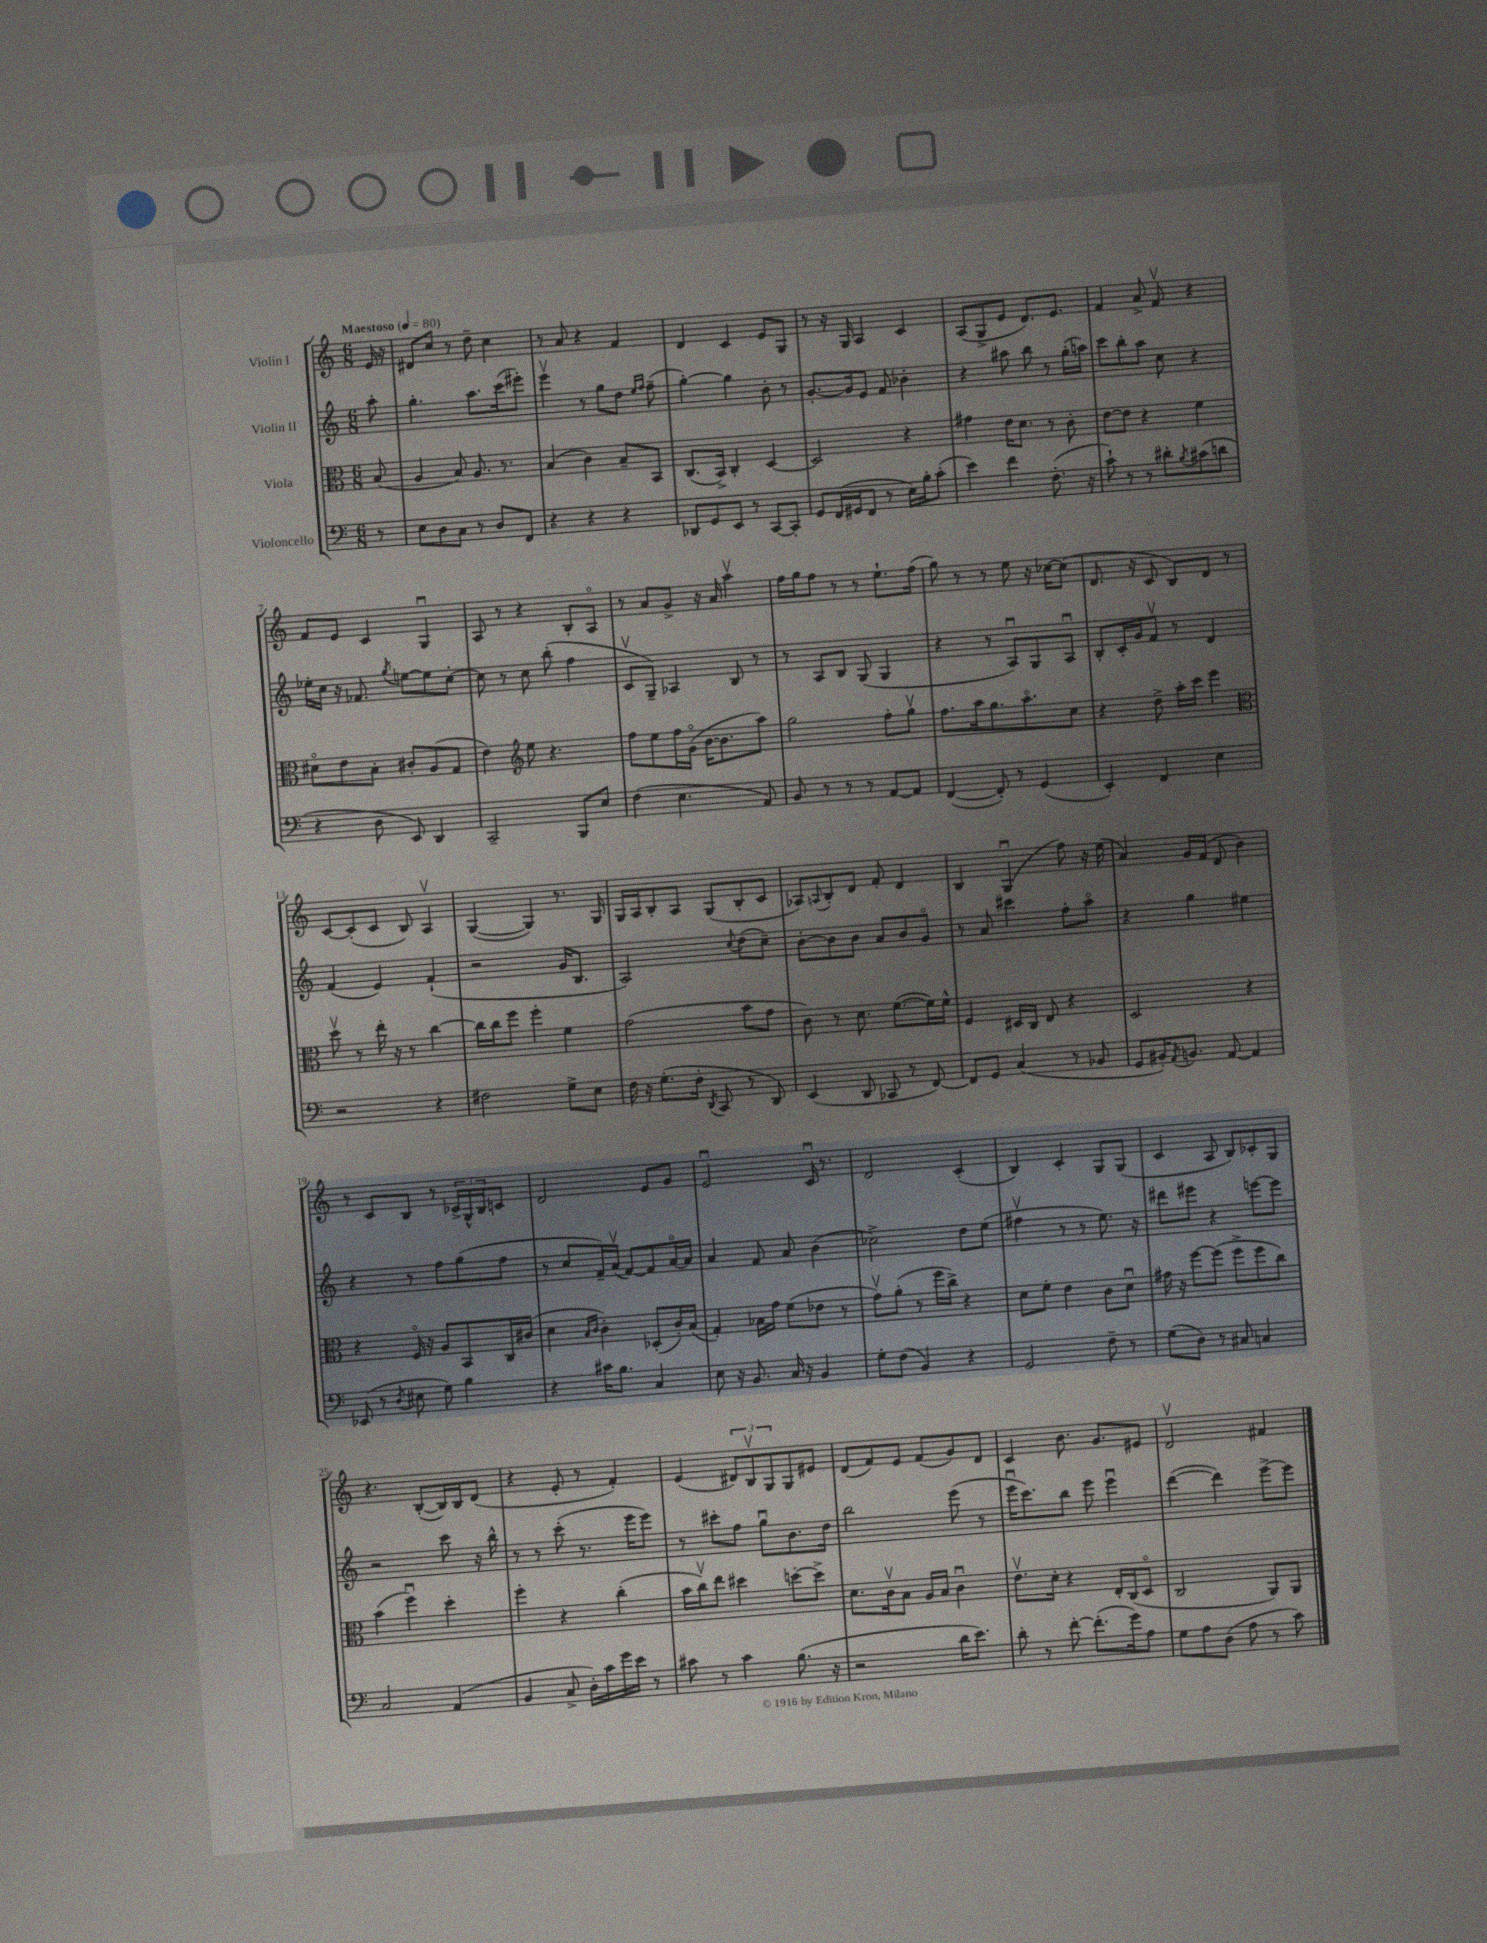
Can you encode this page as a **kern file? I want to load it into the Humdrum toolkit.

**kern	**kern	**kern	**kern
*staff4	*staff3	*staff2	*staff1
*clefF4	*clefC3	*clefG2	*clefG2
*k[]	*k[]	*k[]	*k[]
*M6/8	*M6/8	*M6/8	*M6/8
*MM80	*MM80	*MM80	*MM80
8r	(8B/	8aa'\	16e/
.	.	.	16r
=	=	=	=
8E\L	4A/	4.gg'\	8d#/L
8D\	.	.	8cc/J
8C\J	8B/)	.	8r
8r	8.A/	8.aa\L	8dd~\
8D/L	.	.	4cc\
.	8.r	(16ccc\k	.
8FF/J	.	8eee#'\J)	.
=	=	=	=
4r	(4B/	4eeev\	8r
.	.	.	8a/
4r	4c\)	8r	4r
.	.	8gg\L	.
4r	8B~/L	8dd\J	4f/
.	.	16qqee/LL	.
.	.	16qqff/JJ	.
.	8BB/J	(8ff~\	.
=	=	=	=
8DD-/L	(8.C/L	[4gg'\)	4d/
8GG/	.	.	.
.	16BB^/Jk)	.	.
8EE/J	4C'/	4gg\]	4c/
8r	.	.	.
[8CC/L	[4D/	8b'\	8e/L
8CC'/]J	.	8r	8G/J
=	=	=	=
8GG/L	2D/]	[8.g'/L	8r
(16FF/L	.	.	16r
16GG#/J	.	16g/]k	16G/
8FF/J	.	8e/J	4A/
8r	.	8f/	.
16E\LL)	4r	4b-'\	4c/
16B'\J	.	.	.
(8c'\J	.	.	.
=	=	=	=
4e\)	4g#\	4r	(8A/L
.	.	.	8G^/
4f\	16e\LK	8aa#\	8e/J
.	8.d\J	.	.
.	.	8bb\	8.d/L)
(8.F'\	8r	8r	.
.	.	.	8.e/J
.	8c'\	(16gg'\LL	.
16r	.	16aa\JJ)	.
=	=	=	=
8c`\)	[8e\L	8ccc\L	4f/
8r	8e\]J	8bb'\	.
8r	4r	8aa\J	8a^/
8d#'\L	.	8cc\	8fv/
8qB/	.	.	.
(8c#\	4f\	4r	4r
8d\J	.	.	.
=	=	=	=
4r	8d#o\L	16ee-'\LL	8f/L
.	.	16cc\JJ	.
.	8e\	16r	8e/J
.	.	8.f-/	.
8D\	8B'\J	.	4c/
.	.	8qgg/	.
8EE/)	8c#'/L	[8ee\L	.
4DD/	(8A/	8ee\]	4Gu/
.	8G/J	[8cc'\J	.
=	=	=	=
2CC~/	4e\)	8cc\]	8A/
.	.	8r	8r
*	*clefG2	*	*
.	8ee\	8cc\	4r
.	4.r	(8bb'\	.
8BBB/L	.	4ff\	8B'/L
8E/J	.	.	8Ao/J
=	=	=	=
(4F\	8ff\L	8cv/L	8r
.	8ee\	8G~/J)	8a/L
4.E\	16ff\L	4A-/	8g^/J
.	(16go\JJ	.	.
.	[16b\LK	.	16r
.	8.b\]	.	16a/
.	.	8B/	4aav\
8AA/)	8aa\J)	8r	.
=	=	=	=
8BB/	2gg\	8r	16ff\LL
.	.	.	16gg\J
8r	.	8A/L	8ff\J
8r	.	8B/J	8r
8r	.	(8G/	8r
[8AA/L	8ff'\L	4G/	8.ee`\L
8AA/]J	8ggv\J	.	.
.	.	.	(16ff\Jk
=	=	=	=
([4FF/	8.ff\L	4r	8gg\)
.	.	.	8r
.	16aa\k	.	.
8FF'/])	8.gg\	8r	8r
8r	.	8Au/L)	8ee\
.	8.aao\	.	.
(4GG/	.	8G/	16r
.	.	.	[16cc-\LK
.	8cc\J	8Au/J	(8cc-\]J
=	=	=	=
4EE'/)	4r	8B'/L	8.d/
.	.	16c'/L	.
.	.	16g/J	16r
4FF/	8dd^\	8fv/J	8c/
.	16aa'\LL	8r	8B/L)
.	16ccc\JJ	.	.
4E\	4eee\	4d/	8d/J
.	.	.	8r
=	=	=	=
*	*clefC3	*	*
2r	8ddv\	(4f/	[8c/L
.	8r	.	(8c'/]
.	16ee'\	4e/)	8c/J
.	16r	.	.
.	8r	.	8B/)
4r	[4cc\	(4f`/	4Av/
=	=	=	=
2F#\	16cc\]LL	2r	([4G/
.	16cc\J	.	.
.	8ff\J	.	.
.	4ff'\	.	4G/])
8G^\L	4f\	16g/LK	8.r
.	.	8.B/J	.
8E\J	.	.	.
.	.	.	16G/
=	=	=	=
16F\	(2g\	2A/)	16G/LL
16r	.	.	16A/J
(8.G'\L	.	.	8B'/
.	.	.	8A/J
16F'\Jk	.	.	.
8qDD/	.	.	.
8CC/	.	.	(8G/L
.	.	8qqcc/	.
8r	8b\L	(8dd\L	8B'/
8DD/)	8g\J	8cc~\J)	8c/J
=	=	=	=
(4EE/	8c\)	[8b'\L	8A-/L)
.	.	.	8qqA/
.	8r	8b\]	8B'/
8DD/	8.d\	8b\J	8d/J
8CC-/	.	8a/L	8f'/
.	([8.f\L	.	.
8r	.	8b/	4d/
[8FF/)	16f\]L)	8go/J	.
.	16f^^\JJ	.	.
=	=	=	=
8FF/]L	4F/	8r	4B/
8GG/J	.	8a/	.
(4C/	16D#/LL	4ccc#\	(4Gu/
.	16C/JJ	.	.
.	8E/	.	.
8r	4r	8ff'\L	8ff\)
8BB-/	.	8aao\J	16r
.	.	.	(16ee\
=	=	=	=
8GG/L	2D/	4r	4a/)
16BB#'/K)	.	.	.
8qAA/	.	.	.
8.BB/J	.	.	.
.	.	4gg\	16g/LL
.	.	.	(16f/JJ
[8AA/	.	.	8d/
4AA/]	4r	4ee#\	4b\)
=	=	=	=
(8EE-/	4r	4r	8r
8r	.	.	8c/L
8qD/	.	.	.
8E#\	16Fo/	8r	8B/J
.	16r	.	.
8G\)	8A/L	8ff\L	8r
4B\	8BB/	(8gg\	24c-^/LL
.	.	.	24G^^/
.	.	.	24B/J
.	16C/L	8ff\J	8c/J
.	(16c#/JJ	.	.
=	=	=	=
4r	4d\	8r	2d/
.	.	8cc/L	.
.	16qqB/LL	.	.
.	16qqc/JJ	.	.
16c#\LK	4c'\)	16f~/L)	.
8.B\J	.	(16av/JJ	.
.	.	[8f/L)	.
4C/	(8D-'/L	8f/]	8e/L
.	16c'/L)	[16ao/L	8g/J
.	(16B/JJ	16a/]JJ	.
=	=	=	=
8E\	4G'/)	4a/	2eu/
16r	.	.	.
8.BB/	.	.	.
.	16B-\LL	8f/	.
.	16g\JJ	.	.
16C/	(8f\L	8a/	.
16r	.	.	.
4BB/	8e-\J	(4b\	16cu/
.	.	.	8.r
.	8r	.	.
=	=	=	=
8G'\L	8gv\L)	2cc-^\)	2d/
(8F\J	(8a'\J	.	.
4BB/)	8r	.	.
.	16ff\LL	.	.
.	16cc^\JJ)	.	.
4r	4r	8dd\L	(4c'/
.	.	(8ee\J	.
=	=	=	=
2GG/	8d\L	4ff#v\	4B/)
.	8f'\J	.	.
.	4e\	8r	4c'/
.	.	8r	.
8F~\	8c\L	8.ee\)	8G/L
8r	8du\J	.	(8G/J
.	.	16r	.
=	=	=	=
(8G\L	16g#\	8ddd#\L	4c/
.	16r	.	.
8D\J)	[8ff\L	8eee#\J	.
8r	(8ff\]J	4r	8A/
8C#/	8ff^\L	.	8B/L)
4C/	8ff\	[8eee\L	8c-'/
.	8cc\J)	8eee\]J	8G/J
=	=	=	=
2C/	(4b\	2r	4.r
.	4ffu\)	.	.
.	.	.	([8B'/L
(4AA/	4dd'\	8ccc\	16B/]L)
.	.	.	16B/J
.	.	16r	(8d/J
.	.	16bb^^\	.
=	=	=	=
4BB/	4ff'\	8r	4r
.	.	8r	.
8C^/	4r	(8ccc'\	8e'/
16D'\LL)	.	8.r	8r
16c\	.	.	.
16g\	(4cc'\	.	4f'/)
16e\JJ	.	16eee\LK	.
8r	.	8eee\J)	.
=	=	=	=
8c#\	16b\LL	8r	(4e/
.	16ccv\J)	.	.
8r	8ee\J	8ccc#'\L	.
4c#\	4dd#\	8ff\J	12d#/L)
.	.	.	12Bv/
.	.	8ggu\L	.
.	.	.	12G/
(8.B\	[8dd'\L	8.b\	8G/
.	8dd^\]J	.	8e#/J
16r	.	16dd\Jk	.
=	=	=	=
2r	8.d\L	2bb\	(8d/L
.	.	.	8f/)
.	16cv\k	.	.
.	8B\J	.	8e/J
.	16A/LL	.	(8f/L
.	16B/JJ	.	.
16d\LK	4cu\	(8eee\	8g/)
8.e\J)	.	.	.
.	.	8r	8d/J
=	=	=	=
8d'\	8.ev\L	16eeeu\LK	4c/
.	.	8.ccc\)	.
8r	.	.	.
.	16d'\Jk	.	.
[8f'\	4r	8bb\J	8.b\
(8.f'\]L	.	8eee\	.
.	.	.	8.g/L
.	16E'/LL	4eeeu\	.
16g\k)	(16C/J	.	.
8A\J	8Do/J	.	8e#/J
=	=	=	=
8G\L	2C/	([4ddd\	2dv/
8A\	.	.	.
(8D\J	.	4ddd\])	.
8A\	.	.	.
8r	8AA/L)	[8eee^\L	4f#/
8c\)	8AA/J	8eee\]J	.
==	==	==	==
*-	*-	*-	*-
